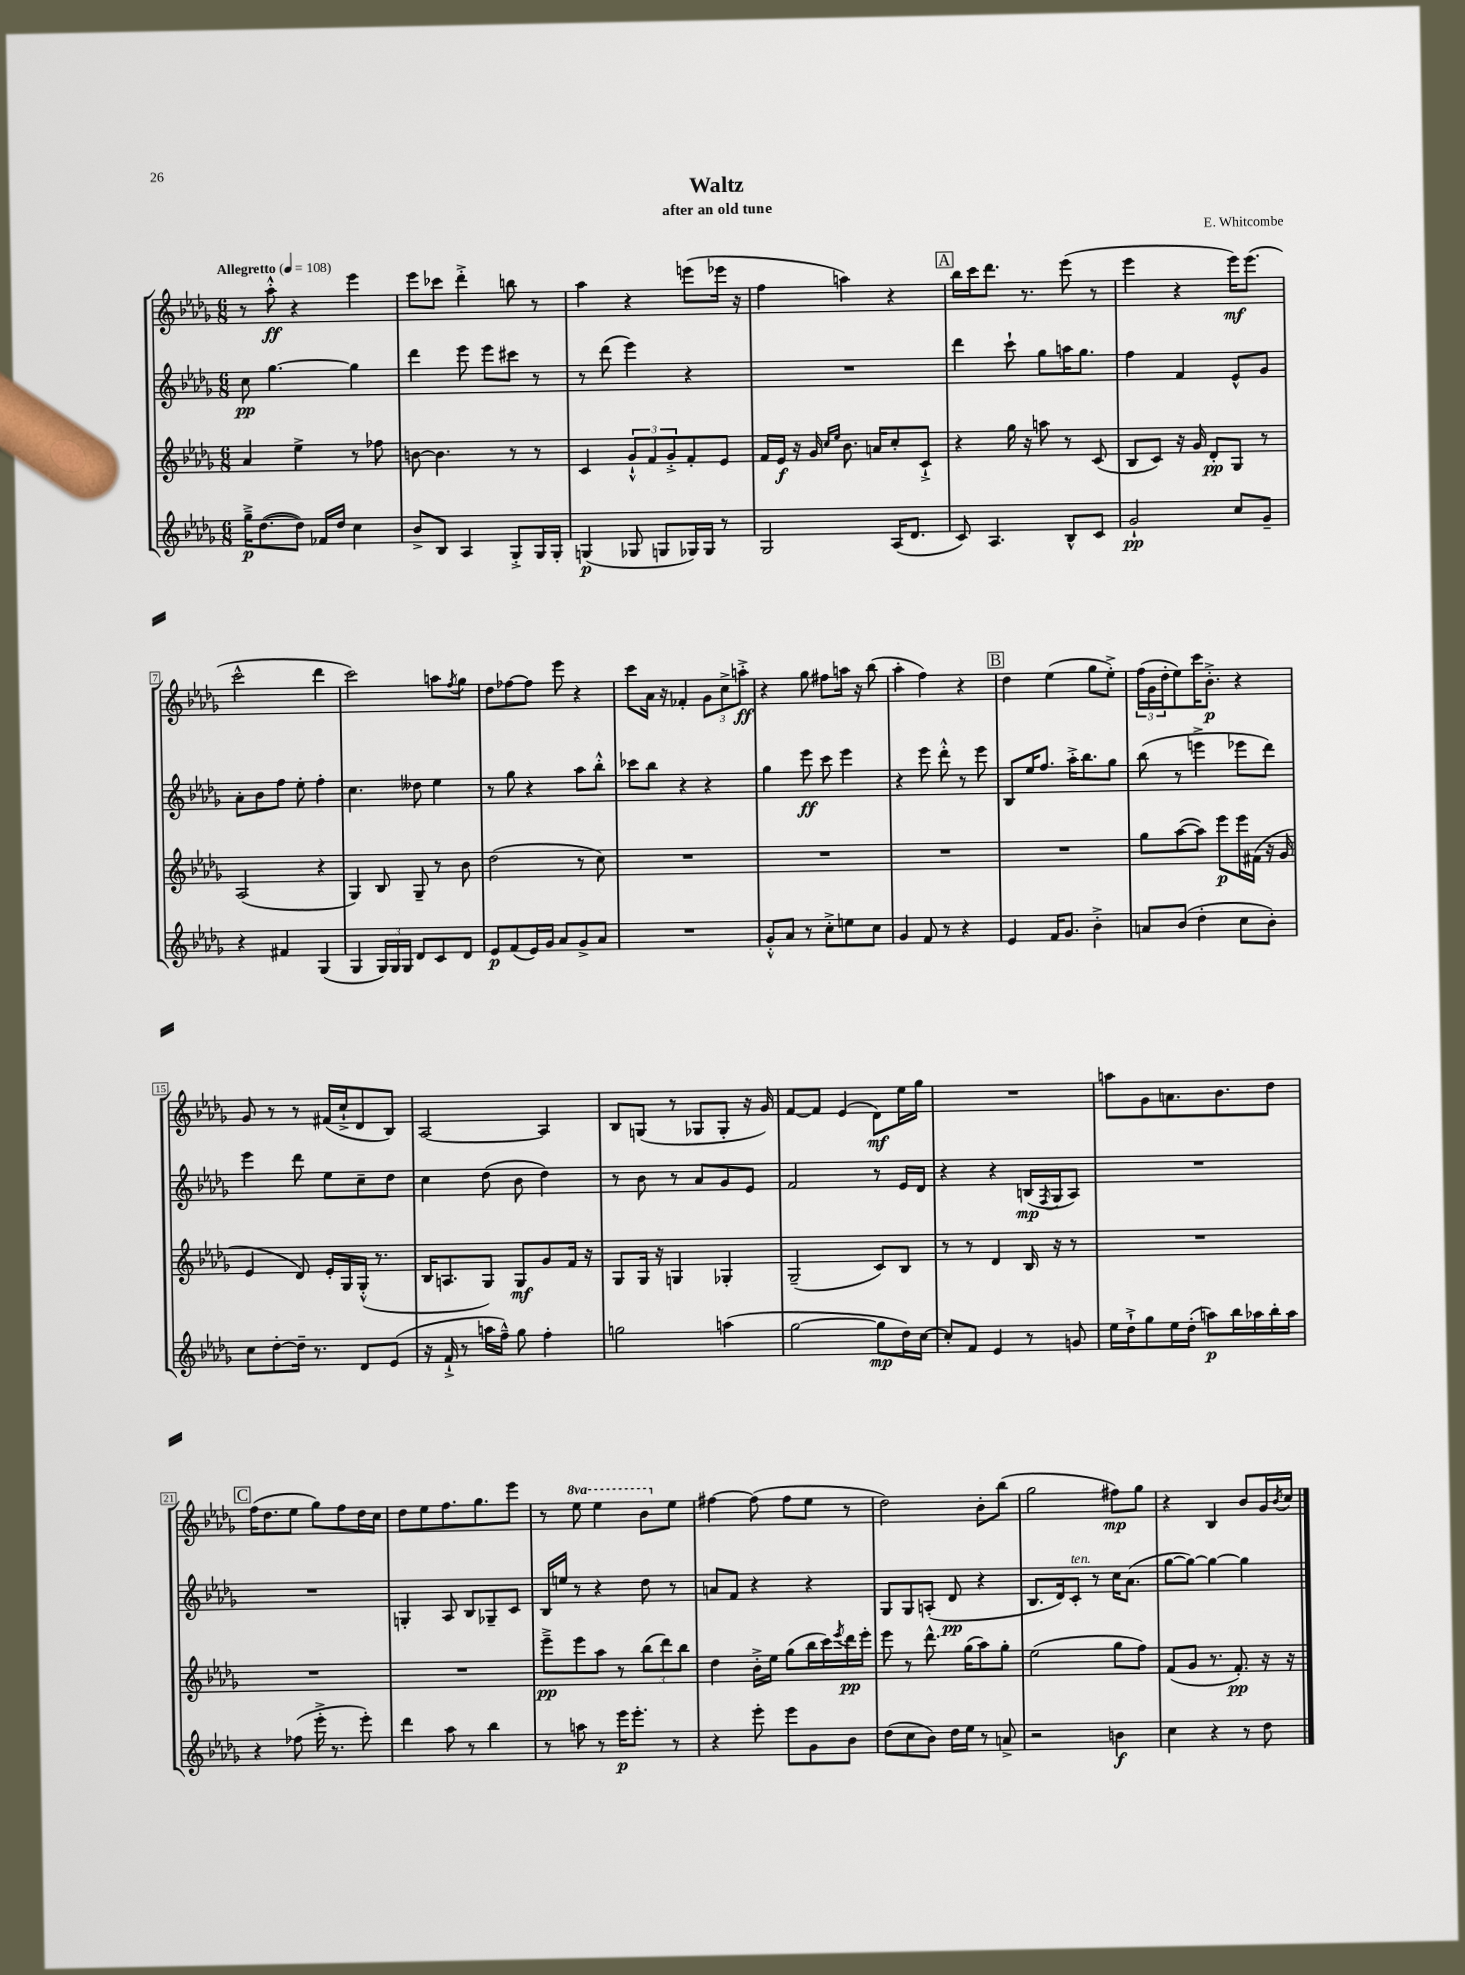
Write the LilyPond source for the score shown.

\header { title = "Waltz" composer = "E. Whitcombe" subtitle = "after an old tune" }
<<
\new StaffGroup <<
\new Staff = "s0" {
    \clef treble \key des \major \numericTimeSignature \time 6/8 \set Staff.ottavationMarkups = #ottavation-simple-ordinals \tempo "Allegretto" 4 = 108
    r8 aes''8-.-^\ff r4 ees'''4 |
    ees'''8 ces'''8 des'''4-.-> b''8 r8 |
    aes''4 r4 e'''8( ees'''16 r16 |
    f''4 a''4) r4 |
    \mark \markup { \box "A" } bes''16 c'''16 des'''8. r8. ees'''8( r8 |
    ees'''4 r4 ees'''16\mf) ees'''8.( |
    c'''2-^ des'''4 |
    c'''2) a''8 \acciaccatura { f''8 } ges''8 |
    des''8 fes''8~ fes''8 ees'''8 r4 |
    c'''8 aes'16 r16 fes'4-. \tuplet 3/2 { ges'8 c''8-> a''8-.->\ff } |
    r4 ges''8 fis''8 a''16 r16 bes''8( |
    aes''4-. f''4) r4 |
    \mark \markup { \box "B" } des''4 ees''4( ges''8 ees''8-.->) |
    \tuplet 3/2 { f''16( ges'16 des''16-. } ees''8) c'''16 bes'8.-.->\p r4 |
    ges'8 r8 r8 fis'16( c''16-!-> des'8 bes8) |
    aes2~ aes4 |
    bes8 g8( r8 ges8 ges8-. r16 ges'16) |
    f'8~ f'8 ees'4( des'8\mf) ees''16 ges''16 |
    R2. |
    a''8 ges'8 a'8. bes'8. des''8 |
    \mark \markup { \box "C" } f''16( des''8. ees''8 ges''8) f''8 des''16 c''16 |
    des''8 ees''8 f''8. ges''8. ees'''8 |
    r8 \ottava #1 ees'''8 ees'''4 bes''8 \ottava #0 ees''8 |
    fis''4~ fis''8( fis''8 ees''8 r8 |
    des''2) bes'8-. bes''8( |
    ges''2 fis''8\mp) ges''8 |
    r4 bes4 bes'8 ges'16 \acciaccatura { bes'8 } c''16 \bar "|." |
}
\new Staff = "s1" {
    \clef treble \key des \major \numericTimeSignature \time 6/8
    c''8\pp ges''4.~ ges''4 |
    des'''4 ees'''8 ees'''8 cis'''8 r8 |
    r8 des'''8( ees'''4) r4 |
    R2. |
    \mark \markup { \box "A" } des'''4 c'''8-! ges''8 a''16 ges''8. |
    f''4 f'4 ees'8-^ ges'8 |
    aes'8-. bes'8 f''8 ees''8-. f''4-. |
    c''4. deses''8 ees''4 |
    r8 ges''8 r4 aes''8 bes''8-.-^ |
    ces'''8 bes''8 r4 r4 |
    ges''4 ees'''8\ff c'''8 ees'''4 |
    r4 ees'''8 des'''8-.-^ r8 ees'''8 |
    \mark \markup { \box "B" } bes8 ees''16 f''8. aes''16-.-> bes''8. ges''8 |
    bes''8( r8 e'''4-> ees'''8 des'''8) |
    ees'''4 des'''8 ees''8 c''8-- des''8 |
    c''4 des''8( bes'8 des''4) |
    r8 bes'8 r8 aes'8 ges'8 ees'8 |
    f'2 r8 ees'16 des'16 |
    r4 r4 b16\mp( \acciaccatura { f8 } ges16 aes8) |
    R2. |
    \mark \markup { \box "C" } R2. |
    g4-. aes8 bes8 ges8-- c'8 |
    bes16 e''16 r8 r4 des''8 r8 |
    a'8 f'8 r4 r4 |
    ges8 ges8 a8-.( des'8\pp r4 |
    bes8. des'16) c'8-.^\markup { \italic "ten." } r8 c''16 aes'8.( |
    ges''8~ ges''8~) ges''4~ ges''4 \bar "|." |
}
\new Staff = "s2" {
    \clef treble \key des \major \numericTimeSignature \time 6/8
    aes'4 ees''4-> r8 fes''8 |
    b'8~ b'4. r8 r8 |
    c'4 \tuplet 3/2 { ges'8-!-^ f'8 ges'8-.-> } f'8-. ees'8 |
    f'16 ees'16\f r16 ges'16 \grace { c''16 ees''16 } bes'8. a'16 c''8-. c'8-!-> |
    \mark \markup { \box "A" } r4 ges''16 r16 a''8 r8 c'8( |
    bes8 c'8) r16 ges'16 des'8-.\pp ges8 r8 |
    aes2( r4 |
    ges4) bes8 ges8-- r8 bes'8 |
    des''2( r8 c''8) |
    R2. |
    R2. |
    R2. |
    \mark \markup { \box "B" } R2. |
    ges''8 aes''8~( aes''8) ees'''8\p ees'''16 fis'16( r16 ges'16 |
    ees'4 des'8) ees'16-. ges16 ges16-.-^( r8. |
    bes16 a8. ges8) ges8\mf ges'8 f'16 r16 |
    ges8 ges16 r16 g4 ges4-. |
    ges2--( c'8) bes8 |
    r8 r8 des'4 bes16 r16 r8 |
    R2. |
    \mark \markup { \box "C" } R2. |
    R2. |
    ees'''8--->\pp ees'''8 aes''8 r8 \tuplet 3/2 { bes''8( des'''8) bes''8 } |
    des''4 bes'16-.-> ees''16 ges''8( bes''16 c'''16) \acciaccatura { ees'''8 } des'''16\pp ees'''16-. |
    ees'''8 r8 des'''8.-^ ges''16( aes''8) ges''8-. |
    ees''2( ges''8 f''8) |
    f'8( ges'8 r8. f'8.-.\pp) r16 r16 \bar "|." |
}
\new Staff = "s3" {
    \clef treble \key des \major \numericTimeSignature \time 6/8
    ges''16--->\p des''8.~( des''8) fes'16 des''16 c''4 |
    bes'8-> bes8 aes4 ges8-.-> ges16 ges16-. |
    g4\p( ges8 g8 ges16) ges16 r8 |
    ges2 aes16( des'8. |
    \mark \markup { \box "A" } c'8) aes4. bes8-^ c'8 |
    ges'2-!\pp c''8 ges'8-- |
    r4 fis'4 ges4( |
    ges4 \tuplet 3/2 { ges16) ges16 ges16 } des'8 c'8 des'8 |
    ees'8\p f'8( ees'16) ges'16 aes'8 ges'8-> aes'8 |
    R2. |
    ges'8-.-^ aes'8 r8 c''8-.-> e''8 c''8 |
    ges'4 f'8 r8 r4 |
    \mark \markup { \box "B" } ees'4 f'16 ges'8. bes'4-.-> |
    a'8 bes'8( des''4-. c''8 bes'8-.) |
    c''8 des''8~-. des''16-- r8. des'8 ees'8( |
    r16 f'16-!-> r8 a''16 f''16---^) ges''8 f''4-. |
    g''2 a''4( |
    ges''2~ ges''8\mp des''16) c''16~ |
    c''8-. f'8 ees'4 r8 g'8 |
    ees''16 des''16-!-> ges''8 ees''16 des''16-.( a''8\p) bes''16 aes''16 bes''16-. aes''16 |
    \mark \markup { \box "C" } r4 fes''8( ees'''16-.-> r8. ees'''8-.) |
    des'''4 aes''8 r8 bes''4 |
    r8 a''8 r8 ees'''16\p ees'''8.-. r8 |
    r4 ees'''8-. ees'''8 ges'8 bes'8 |
    des''8( c''8 bes'8) des''16 ees''16 r8 a'8-> |
    r2 b'4\f |
    c''4 r4 r8 des''8 \bar "|." |
}
>>
>>
\layout { \context { \Score \override BarNumber.stencil = #(make-stencil-boxer 0.1 0.3 ly:text-interface::print) } }
